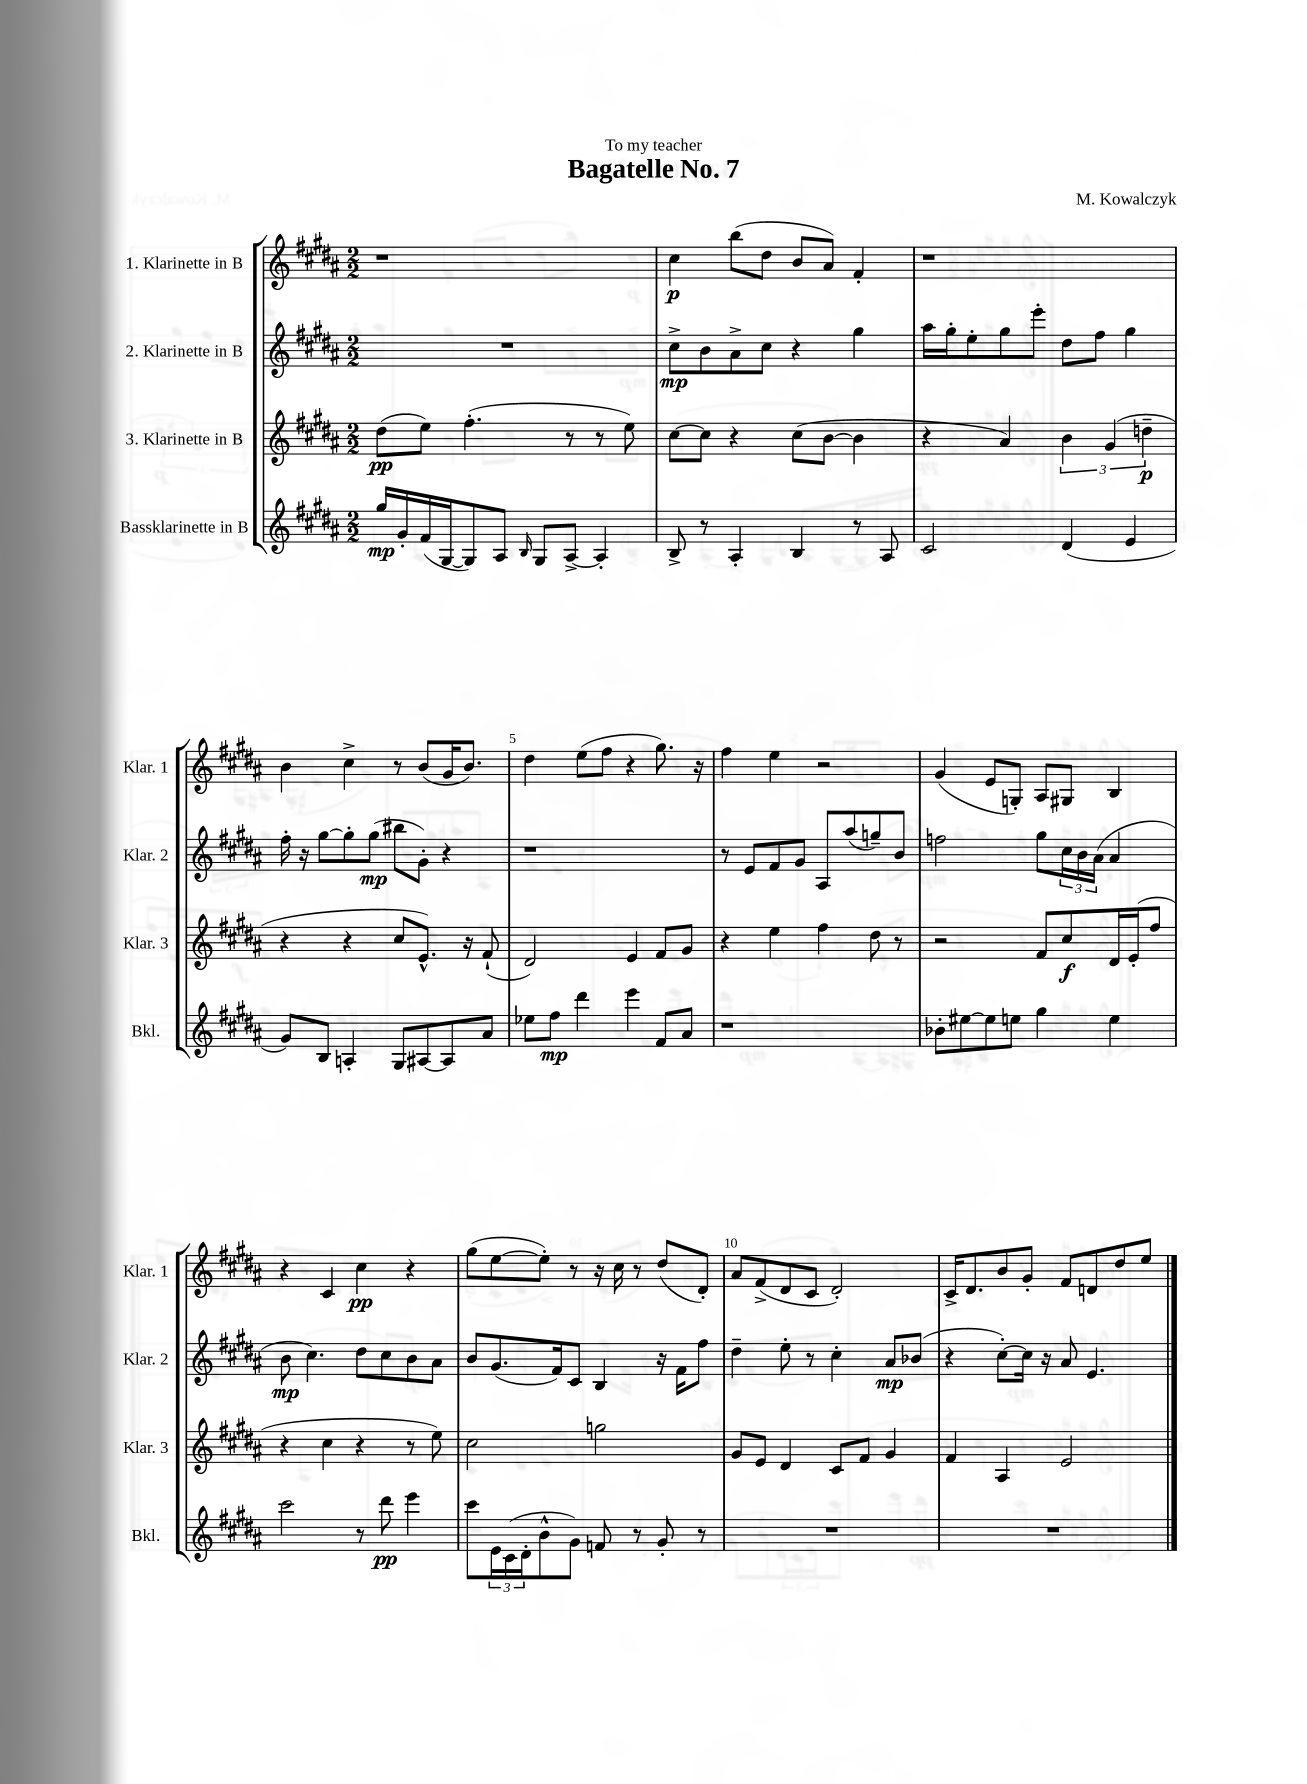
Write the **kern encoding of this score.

**kern	**kern	**kern	**kern
*staff4	*staff3	*staff2	*staff1
*clefG2	*clefG2	*clefG2	*clefG2
*k[f#c#g#d#a#]	*k[f#c#g#d#a#]	*k[f#c#g#d#a#]	*k[f#c#g#d#a#]
*M2/2	*M2/2	*M2/2	*M2/2
16gg#/LL	(8dd#\L	1r	1r
16g#'/	.	.	.
(16f#/	8ee\J)	.	.
[16G#/J	.	.	.
8G#/])	(4.ff#'\	.	.
8A#/J	.	.	.
16qqB/	.	.	.
8G#/L	.	.	.
[8A#^/J	8r	.	.
4A#'/]	8r	.	.
.	8ee\)	.	.
=	=	=	=
8B^/	[8cc#\L	8cc#^\L	4cc#\
8r	8cc#\]J	8b\	.
4A#'/	4r	8a#^\	(8bb\L
.	.	8cc#\J	8dd#\J
4B/	(8cc#\L	4r	8b/L
.	[8b\J	.	8a#/J)
8r	4b\]	4gg#\	4f#'/
8A#/	.	.	.
=	=	=	=
2c#/	4r	16aa#\LL	1r
.	.	16gg#'\J	.
.	.	8ee'\	.
.	4a#/)	8gg#\	.
.	.	8eee'\J	.
(4d#/	6b\	8dd#\L	.
.	.	8ff#\J	.
.	(6g#/	.	.
4e/	.	4gg#\	.
.	6dd~\	.	.
=	=	=	=
8g#/L)	4r	16ff#'\	4b\
.	.	16r	.
8B/J	.	[8gg#\L	.
4A'/	4r	8gg#'\]	4cc#^\
.	.	(8gg#\J	.
8G#/L	8cc#/L	8bb#\L	8r
[8A#/	8.e^^/J)	8g#'\J)	(8b/L
8A#/]	.	4r	16g#/K
.	16r	.	8.b/J)
8a#/J	(8f#`/	.	.
=	=	=	=
8ee-\L	2d#/)	1r	4dd#\
8ff#\J	.	.	.
4ddd#\	.	.	(8ee\L
.	.	.	8ff#\J
4eee\	4e/	.	4r
8f#/L	8f#/L	.	8.gg#\)
8a#/J	8g#/J	.	.
.	.	.	16r
=	=	=	=
1r	4r	8r	4ff#\
.	.	8e/L	.
.	4ee\	8f#/	4ee\
.	.	8g#/J	.
.	4ff#\	8A#/L	2r
.	.	(8aa#/	.
.	8dd#\	8gg~/)	.
.	8r	8b/J	.
=	=	=	=
8b-'\L	2r	2ff\	(4g#/
[8ee#\	.	.	.
8ee#\]	.	.	8e/L
8ee\J	.	.	8G'/J)
4gg#\	8f#/L	8gg#\L	8A#/L
.	8cc#/	24cc#\L	8G#/J
.	.	24b\	.
.	.	(24a#\JJ	.
4ee\	16d#/L	4a#/	4B/
.	(16e'/J	.	.
.	8ff#/J	.	.
=	=	=	=
2ccc#\	4r	8b\	4r
.	.	4.cc#\)	.
.	4cc#\	.	4c#/
8r	4r	8dd#\L	4cc#\
8ddd#\	.	8cc#\	.
4eee\	8r	8b\	4r
.	8ee\)	8a#\J	.
=	=	=	=
8ccc#\L	2cc#\	8b/L	(8gg#\L
24e\L	.	(8.g#/	[8ee\
(24c#\	.	.	.
24d#'\J	.	.	.
8b^^\	.	.	8ee'\]J)
.	.	16f#/k)	.
8g#\J)	.	8c#/J	8r
8f/	2gg\	4B/	16r
.	.	.	16cc#\
8r	.	.	8r
8g#'/	.	16r	(8dd#/L
.	.	16f#\LK	.
8r	.	8ff#\J	8d#'/J)
=	=	=	=
1r	8g#/L	4dd#~\	8a#/L
.	8e/J	.	(8f#^/
.	4d#/	8ee'\	8d#/
.	.	8r	8c#/J
.	8c#/L	4cc#'\	2d#'/)
.	8f#/J	.	.
.	4g#/	8a#/L	.
.	.	(8b-/J	.
=	=	=	=
1r	4f#/	4r	16c#^/LK
.	.	.	8.d#/
.	4A#/	[8cc#'\L)	8b/
.	.	16cc#\]Jk	8g#'/J
.	.	16r	.
.	2e/	8a#/	8f#/L
.	.	4.e/	8d/
.	.	.	8dd#/
.	.	.	8ee/J
==	==	==	==
*-	*-	*-	*-
